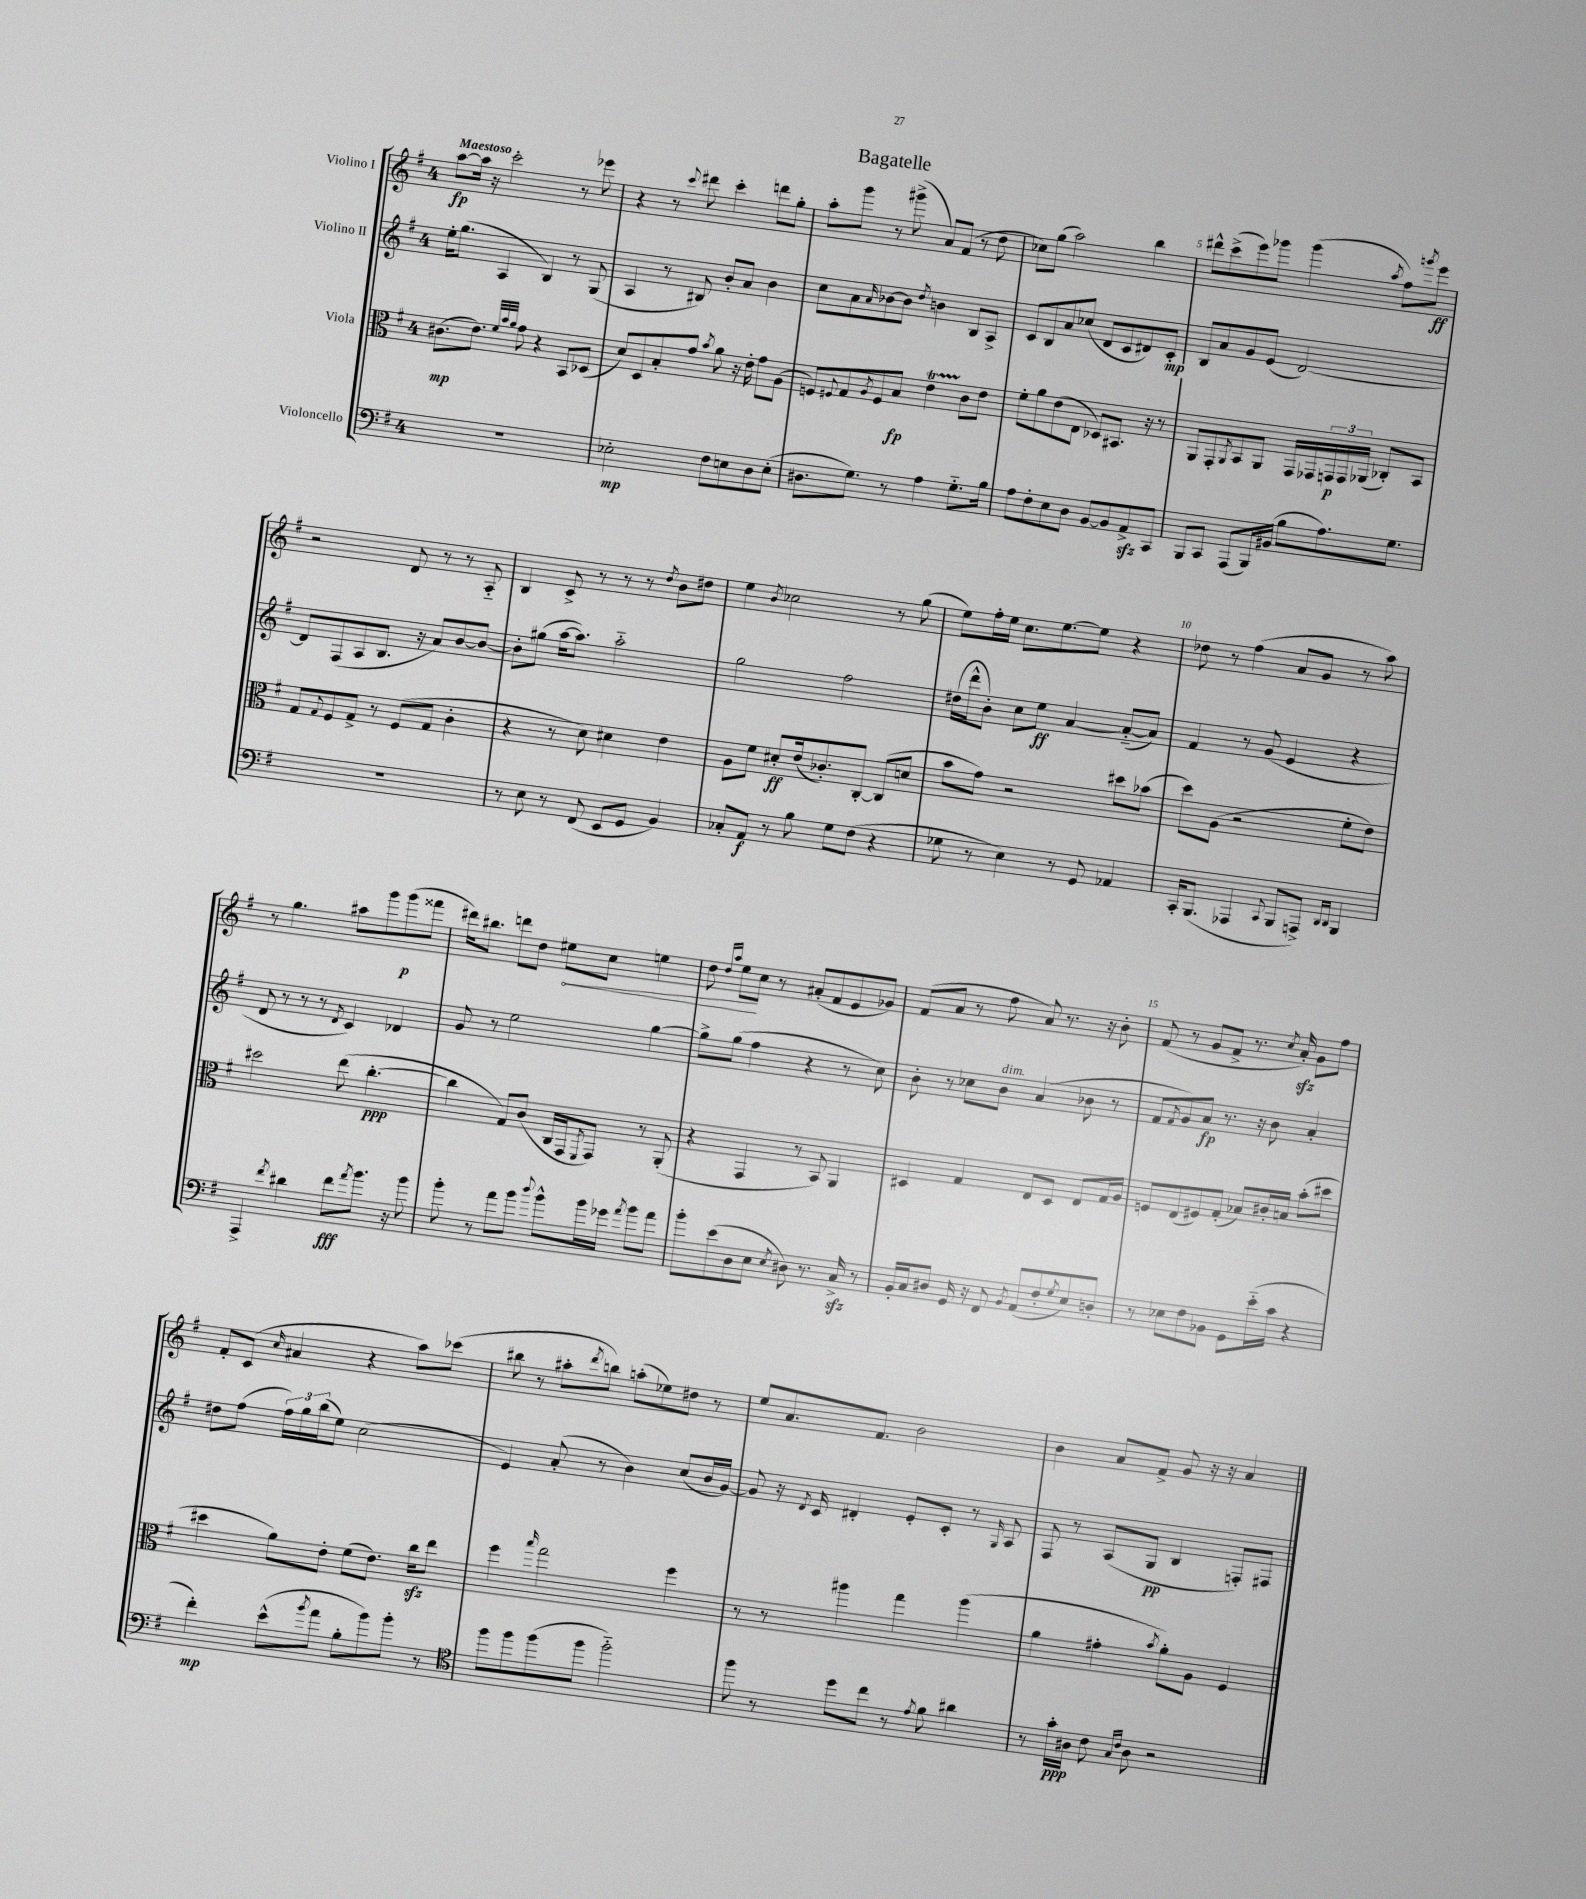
\header { title = "Bagatelle" }
<<
\new StaffGroup <<
\new Staff = "s0" \with { instrumentName = "Violino I" } {
    \clef treble \key g \major \once \override Staff.TimeSignature.style = #'single-digit \time 4/4 \tempo "Maestoso"
    a''8~\fp a''16 r16 c'''2-. r8 ees'''8 |
    r4 r8 \appoggiatura { c'''8 } dis'''8 c'''4-. d'''8 g''8-. |
    a''8-. g'''8 r8 gis'''8->( a'8) fis'8( r8 d''8 |
    ces''8) g''8( a''2) b''4 |
    dis'''8-^ c'''8->( e'''8) ges'''8 ges'''4( \acciaccatura { a''8 } fis''8) \acciaccatura { g'''8 } e'''8\ff |
    r2 d'8 r8 r8 a8-_ |
    b4 c'8-> r8 r8 r8 \acciaccatura { d''8 } b'8 dis''8 |
    e''4 \acciaccatura { b'8 } ces''2 r8 g''8( |
    e''8) fis''16-. e''16 c''8. e''8.~ e''8 r4 |
    des''8 r8 fis''4( a'8 g'8 r8 a''8) |
    r8 g''4. ais''8 g'''8 g'''8\p( fisis'''8 |
    dis'''16) bis''8. d'''8 d''8 \once \override Hairpin.circled-tip = ##t eis''8\< c''8 e''4 |
    d''8 \grace { d''16 a''16 } e''8\! c''8 r8 ais'8-.( fis'8 e'8 ges'8) |
    fis'8( a'8 r8 fis''8 a'8) r8. r16 b'8-. |
    fis'8( r8 g'8 fis'8-> r8. \acciaccatura { c''8 } a'16-.\sfz) g'8 fis''8 |
    fis'8-. c'8( \grace { c''16 } ais'4 r4 a''8) ces'''8( |
    bis''8 r8 ais''8-. \acciaccatura { d'''8 } b''8) a''8-.( ees''8) dis''8 r8 |
    e''8 a'8. fis'8. b'2 |
    b'4 a'8 fis'8-> g'8 r16 r16 a'4 \bar "|." |
}
\new Staff = "s1" \with { instrumentName = "Violino II" } {
    \clef treble \key g \major \once \override Staff.TimeSignature.style = #'single-digit \time 4/4
    e''16-. g''8.( a4 b4) r8 g8( |
    a4 r8 bis8) b'8-. a'8 b'4 |
    c''8 a'8 \grace { a'16 } bes'8~ bes'8 \acciaccatura { d''8 } b'4 b8 a8-> |
    c'8 b8 a'8 ces''8( d'8 c'8 dis'8) c'8-.\mp |
    b8 a'8 g'8 e'8( d'2~) |
    d'8 fis8( a8 b8. r16 a'8) b'8~ b'8~ |
    b'8-. gis''8( a''16~ a''8.) a''2-_ |
    g''2 fis''2 |
    dis''16( d'''16-^ b'8-.) c''8 e''8\ff a'4~ a'8~-_( a'8) |
    fis'4 r8 g'8( e'4 r4 |
    d'8 r8 r8 r8 \acciaccatura { d'8 } c'4) des'4 |
    g'8 r8 e''2 g''4~ |
    g''8-> g''8( fis''4 r4 r8 c''8) |
    b'8-. r8 ces''8 b'8^\markup { \italic "dim." } a'4( bes'8 r8 |
    fis'8 \acciaccatura { fis'8 } g'8) a'8\fp r8. r16 b'8 a'4-. |
    dis''8 fis''8( \tuplet 3/2 { fis''16) g''16 b''16( } e''8) c''2( |
    e'4) a'8-.( r8 b'4) c''8( b'16 g'16~) |
    g'8 r16 \acciaccatura { d'8 } c'16 dis'4-. e'8-. c'8-. r8 \grace { g16 } a8 |
    fis8 r8 a8( g8\pp b4 f8-.) fis8 \bar "|." |
}
\new Staff = "s2" \with { instrumentName = "Viola" } {
    \clef alto \key g \major \once \override Staff.TimeSignature.style = #'single-digit \time 4/4
    cis'8.\mp( e'8.) \grace { fis'32 b'32 a'32 } g'8 r4 b,8 des8( |
    d'8) d8 b8-. g'8 \acciaccatura { b'8 } a'8 r16 e'16-. g'8 a8( |
    f8) \appoggiatura { fis8 } g8 \acciaccatura { a8 } fis8 b8\fp e'4\startTrillSpan c'8\stopTrillSpan e'8 |
    fis'8-. a'8 e'8( e8 des8) bis,8. r16 r8 |
    a,8 g,8-. \acciaccatura { a,8 } b,8 a,8 g,16 ges,16 \tuplet 3/2 { g,16\p g,16 aes,16( } ces8-.) b,8 |
    g8 \appoggiatura { g8 } fis8 g8-> r8 fis8( g8 c'4-. |
    r4 r8 d'8) dis'4 e'4 |
    a8 fis'8 dis'8-.\ff e'16( ces'8.-.) c8~-. c8( d'8 |
    b'8 g'8) r2 dis''8 bes'8( |
    d''8) a8( r2 fis'8-. e'8) |
    dis''2 e''8( c''4.~-.\ppp |
    c''4 g8) c'8( c16 g,16 \acciaccatura { fis,8 } g,8) r8 a,8-.( |
    r4 g,4 r8 b,8) a,4 |
    dis4 g4 e8 dis8 e8 g16 a16 |
    f8 e8( fis8) g8-.( bes8) cis'16-. b16 b'8-.( dis''8 |
    dis''4 a'8) e'8-. fis'8( e'8.) c''16\sfz e''8 |
    fis''4 \grace { b''16 } g''2 fis''4 |
    r8 r8 ais''4 g''4 ais''4( |
    a'4 gis'4-. \acciaccatura { b'8 } a'8-.) a8 fis4 \bar "|." |
}
\new Staff = "s3" \with { instrumentName = "Violoncello" } {
    \clef bass \key g \major \once \override Staff.TimeSignature.style = #'single-digit \time 4/4
    R1 |
    ees2-.\mp fis8 e8 d8 e8-.( |
    dis8. g8.) r8 a4 g8.-_ b16 |
    a8 fis8-. e8 d8 b,8~ b,8 a,8->\sfz c,8 |
    b,,8 c,8 a,,8( b,,16) bis,16( b8 a8.) g8. |
    R1 |
    r8 e8 r8 fis,8( e,8 g,8 b,4) |
    ces8-. a,8\f r8 b8 g8 fis8( r4 |
    ges8 r8 e4) r8 g,8 aes,4 |
    c,16-. b,,8.( aes,,4 \appoggiatura { c,8 } b,,8 a,,8->) \grace { d,16 d,16 } b,,4 |
    a,,4-> \acciaccatura { fis'8 } dis'4 fis'8\fff \acciaccatura { a'8 } b'8. r16 b'8 |
    b'8-. r8 a'8 b'8 \appoggiatura { d''8 } b'8-^ b'16 ges'16 \acciaccatura { a'8 } b'8 a'8 |
    b'8-. e'8( d8 e8 \acciaccatura { e8 } dis8) r8. c16->\sfz r8 |
    b,16-. c16 dis8 g,16 r16 fis,8 \acciaccatura { b,8 } a,8( fis8-. \acciaccatura { g8 } e8) d8-. |
    r8 ees8 fis8 bes,8 g,8 e'16-_( c'16 r4 |
    fis'4-.\mp) e'8-^( \acciaccatura { b'8 } a'8 b8-. b'8) b'8-. r8 |
    \clef tenor fis''8 fis''8 fis''8( fis''8 fis''2-_) |
    fis''8 r8 d''8 c''8 r8 \acciaccatura { e'8 } fis'8 ais'4 |
    r8 g'16-.\ppp ais16 c'8 \grace { g16 c'16 } ais8 r2 \bar "|." |
}
>>
>>
\layout { \context { \Score \override BarNumber.break-visibility = ##(#f #t #t) barNumberVisibility = #(every-nth-bar-number-visible 5) } }
